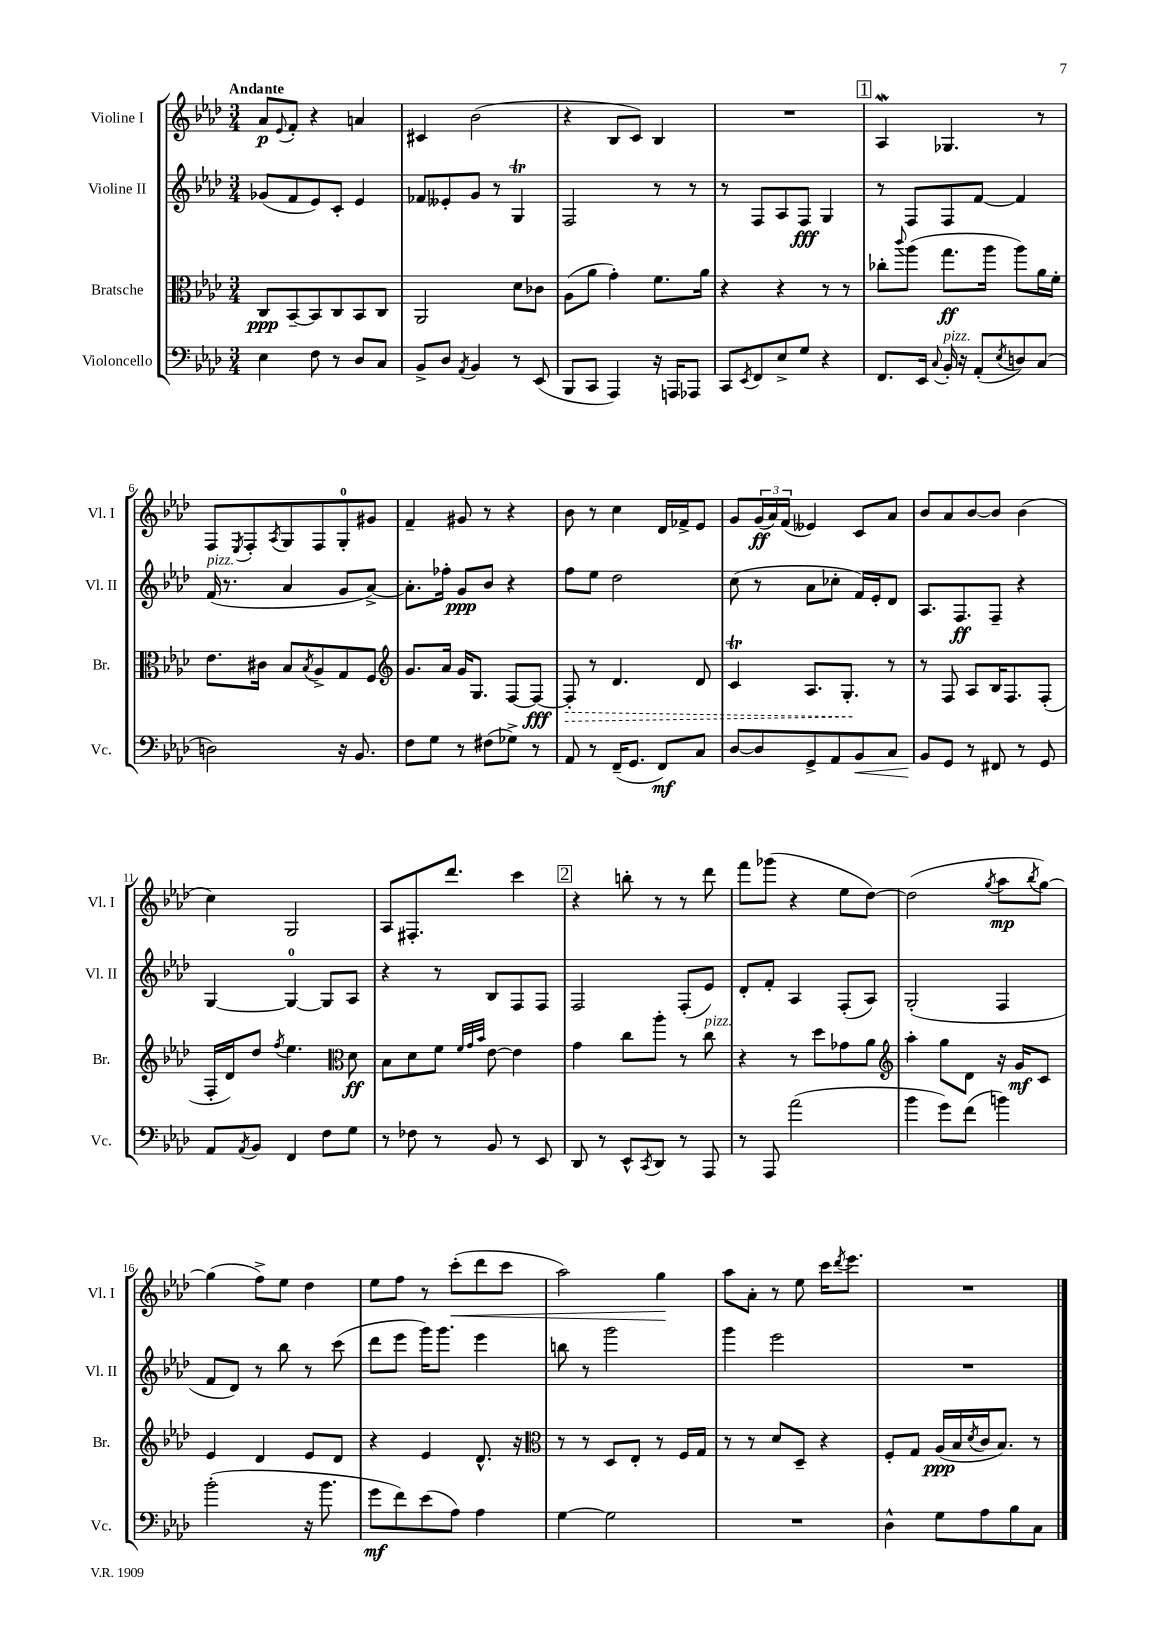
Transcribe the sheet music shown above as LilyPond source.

<<
\new StaffGroup <<
\new Staff = "s0" \with { instrumentName = "Violine I" shortInstrumentName = "Vl. I" } {
    \clef treble \key aes \major \numericTimeSignature \time 3/4 \tempo "Andante"
    aes'8\p \appoggiatura { ees'8 } f'8-. r4 a'4 |
    cis'4 bes'2( |
    r4 bes8 c'8) bes4 |
    R2. |
    \mark \markup { \box "1" } aes4\mordent ges4. r8 |
    f8 \acciaccatura { ees8 } f8-. \acciaccatura { aes8 } g8 f8 g8-0-. gis'8 |
    f'4-- gis'8 r8 r4 |
    bes'8 r8 c''4 des'16 fes'16-> ees'8 |
    g'8 \tuplet 3/2 { g'16\ff( aes'16) f'16( } eeses'4) c'8 aes'8 |
    bes'8 aes'8 bes'8~ bes'8 bes'4( |
    c''4) g2 |
    aes8 fis8.-. des'''8. c'''4 |
    \mark \markup { \box "2" } r4 b''8-. r8 r8 des'''8 |
    f'''8 ges'''8( r4 ees''8 des''8~) |
    des''2( \acciaccatura { g''8 } aes''8\mp \acciaccatura { bes''8 } g''8~) |
    g''4( f''8->) ees''8 des''4 |
    ees''8 f''8 r8 c'''8-.\<( des'''8 c'''8 |
    aes''2) g''4\! |
    aes''8 aes'8-. r8 ees''8 c'''16 \acciaccatura { des'''8 } ees'''8. |
    R2. \bar "|." |
}
\new Staff = "s1" \with { instrumentName = "Violine II" shortInstrumentName = "Vl. II" } {
    \clef treble \key aes \major \numericTimeSignature \time 3/4
    ges'8( f'8 ees'8) c'8-. ees'4 |
    fes'8 eeses'8-. g'8 r8 g4\trill |
    f2 r8 r8 |
    r8 f8 aes8 f8\fff g4 |
    \mark \markup { \box "1" } r8 f8 f8 f'8~ f'4 |
    f'16^\markup { \italic "pizz." }( r8. aes'4 g'8 aes'8~->) |
    aes'8.-. fes''16-. g'8\ppp bes'8 r4 |
    f''8 ees''8 des''2 |
    c''8( r8 aes'8 ces''8-. f'16) ees'16-. des'8 |
    aes8. f8.\ff f8-- r4 |
    g4~ g4-0~ g8 aes8 |
    r4 r8 bes8 f8 f8 |
    \mark \markup { \box "2" } f2 f8-.( ees'8) |
    des'8-. f'8-. aes4 f8-.( aes8) |
    g2-.( f4 |
    f'8 des'8) r8 bes''8 r8 c'''8( |
    des'''8 ees'''8 g'''16) g'''8. ees'''4 |
    b''8 r8 g'''2 |
    g'''4 ees'''2 |
    R2. \bar "|." |
}
\new Staff = "s2" \with { instrumentName = "Bratsche" shortInstrumentName = "Br." } {
    \clef alto \key aes \major \numericTimeSignature \time 3/4
    c8\ppp bes,8~-- bes,8 c8 bes,8 c8 |
    aes,2 des'8 ces'8 |
    aes8( aes'8 g'4-.) f'8. aes'16 |
    r4 r4 r8 r8 |
    \mark \markup { \box "1" } ces''8-. \appoggiatura { c'''8 } aes''8( g''8.\ff aes''16 aes''8) aes'16 f'16-. |
    ees'8. cis'16 bes8 \acciaccatura { bes8 } aes8-> g8 f8 |
    \clef treble g'8. aes'16 g'16 g8. f8~ f8~\fff |
    \once \override Hairpin.style = #'dashed-line f8-.\> r8 des'4. des'8 |
    c'4\trill aes8. g8.-.\! r8 |
    r8 f8 aes8 bes16 f8. f8-.( |
    f16-. des'16) des''8 \acciaccatura { f''8 } ees''4. \clef alto des'8\ff |
    bes8 des'8 f'8 \grace { f'32 g'32 bes'32 } ees'8~ ees'4 |
    \mark \markup { \box "2" } g'4 c''8 aes''8-. r8 c''8^\markup { \italic "pizz." } |
    r4 r8 des''8 ges'8 aes'8 |
    \clef treble aes''4-. g''8 des'8 r16 g'16\mf c'8 |
    ees'4 des'4 ees'8 des'8 |
    r4 ees'4 des'8.-^ r16 |
    \clef alto r8 r8 des8 ees8-. r8 f16 g16 |
    r8 r8 des'8 des8-- r4 |
    f8-. g8 aes16\ppp( bes16 \acciaccatura { des'8 } c'16 bes8.) r8 \bar "|." |
}
\new Staff = "s3" \with { instrumentName = "Violoncello" shortInstrumentName = "Vc." } {
    \clef bass \key aes \major \numericTimeSignature \time 3/4
    ees4 f8 r8 des8 c8 |
    bes,8-> des8 \acciaccatura { aes,8 } bes,4 r8 ees,8( |
    bes,,8 c,8 aes,,4) r16 a,,16 aes,,8 |
    c,8 \acciaccatura { ees,8 } f,8 ees8-> g8 r4 |
    \mark \markup { \box "1" } f,8. ees,16 \appoggiatura { c8 } bes,16-.^\markup { \italic "pizz." } r16 aes,8-.( \acciaccatura { ees8 } d8) c8( |
    d2) r16 bes,8. |
    f8 g8 r8 fis8( ges8->) r8 |
    aes,8 r8 f,16--( g,8. f,8\mf) c8 |
    des8~ des8 g,8-> aes,8 bes,8\< c8 |
    bes,8\! g,8 r8 fis,8 r8 g,8 |
    aes,8 \acciaccatura { aes,8 } bes,8 f,4 f8 g8 |
    r8 fes8 r8 bes,8 r8 ees,8 |
    \mark \markup { \box "2" } des,8 r8 ees,8-^ \acciaccatura { c,8 } des,8 r8 aes,,8 |
    r8 aes,,8 aes'2( |
    bes'4 g'8) f'8( b'4) |
    bes'2-.( r16 bes'8. |
    g'8\mf f'8) ees'8( aes8) aes4 |
    g4~ g2 |
    R2. |
    des4-^ g8 aes8 bes8 c8 \bar "|." |
}
>>
>>
